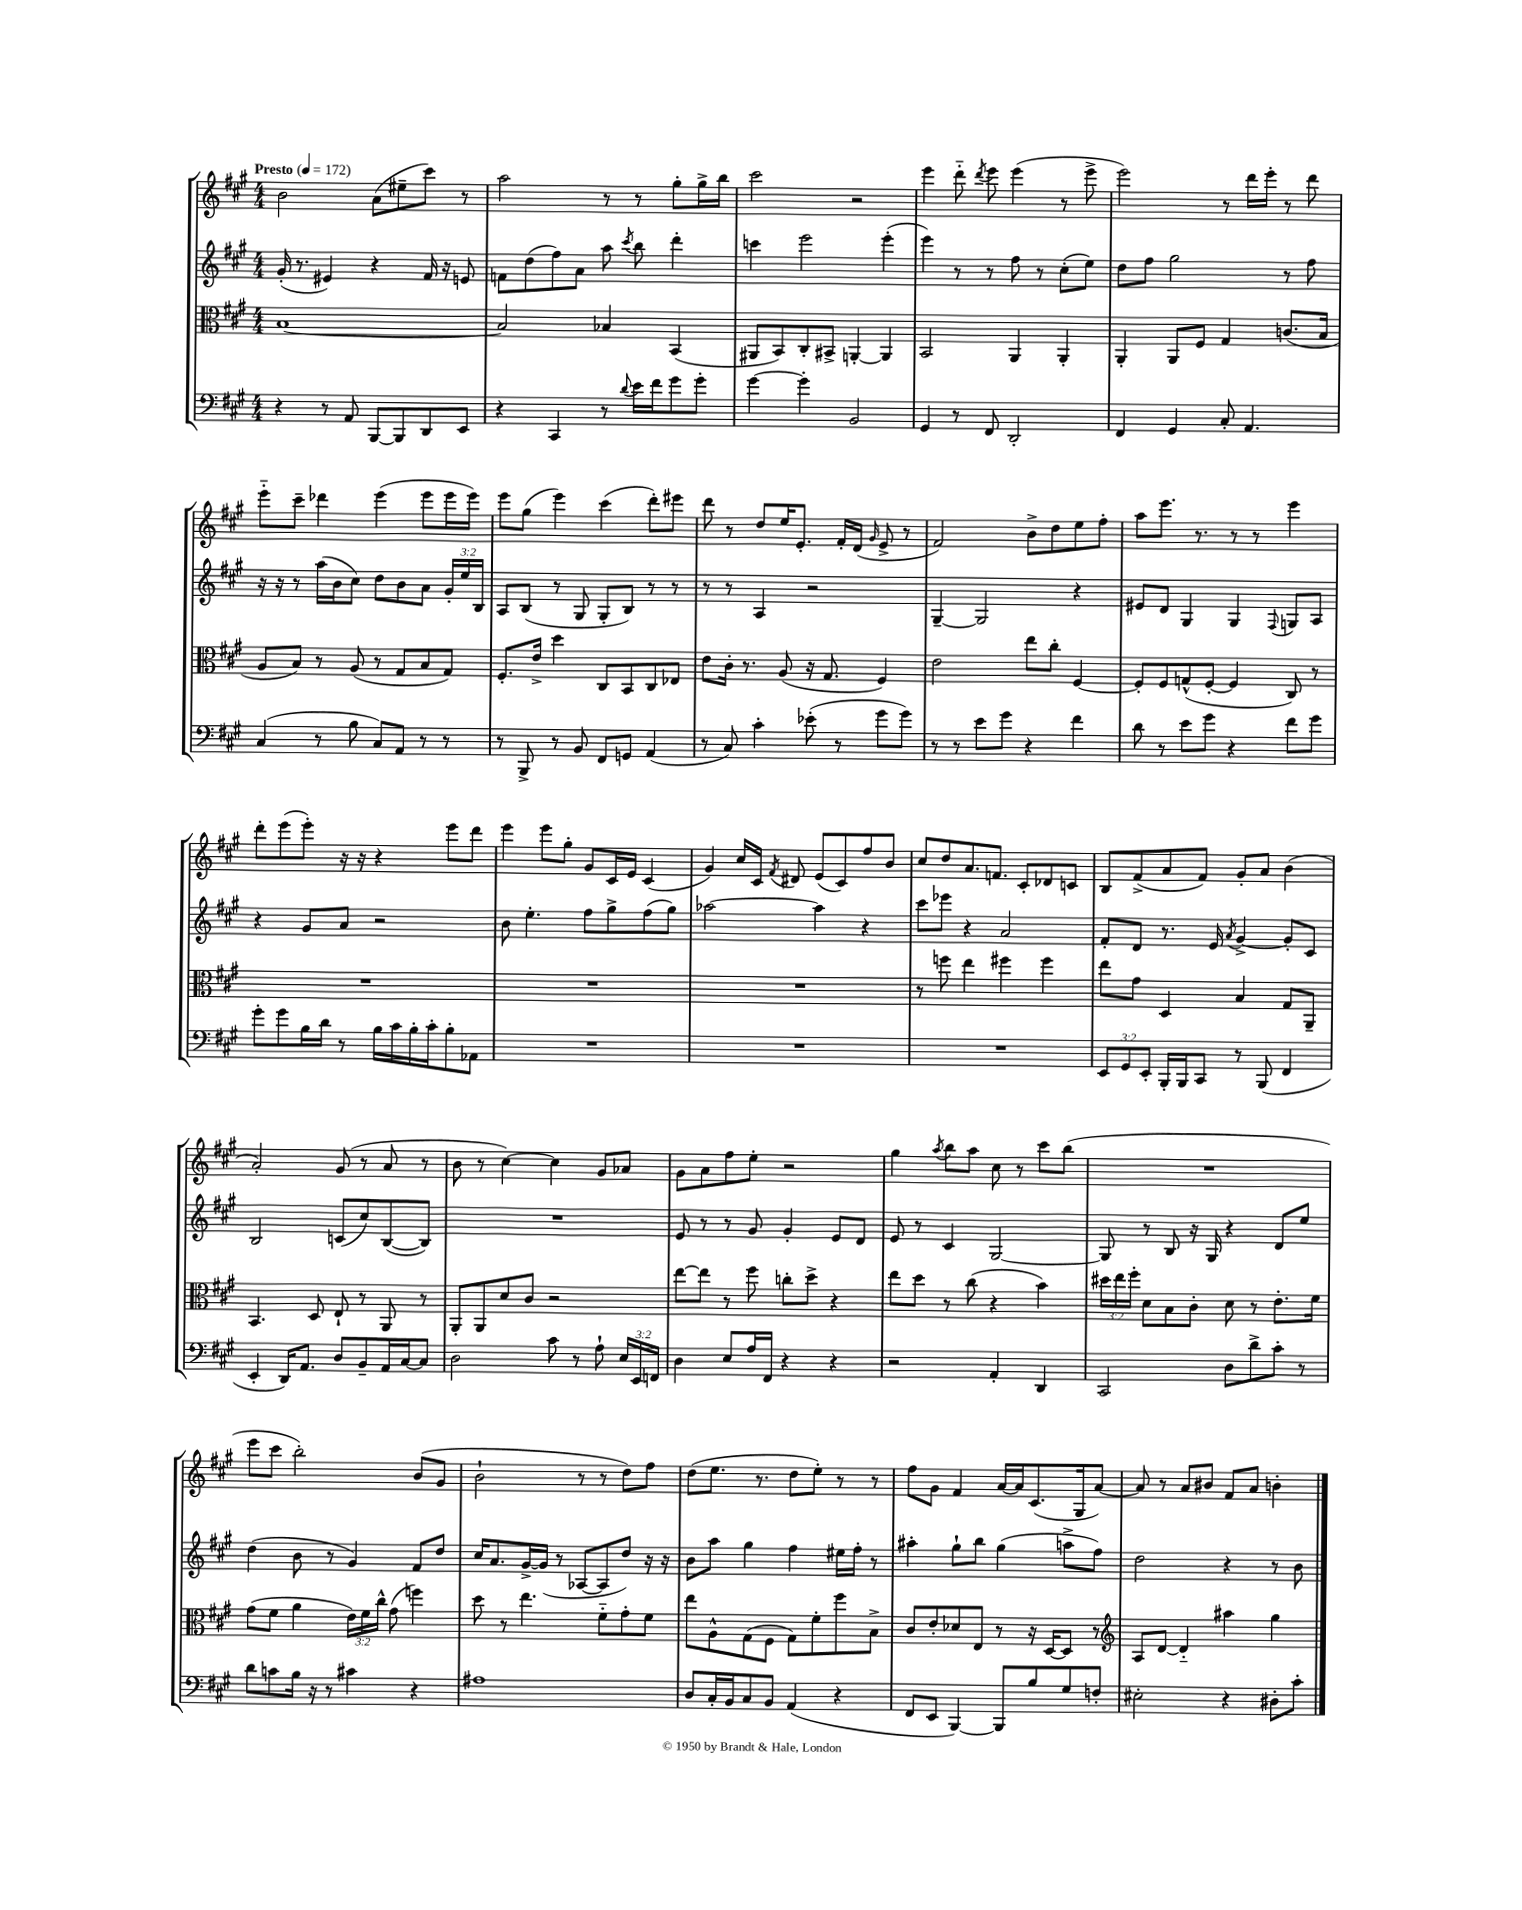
<<
\new StaffGroup <<
\new Staff = "s0" {
    \clef treble \key a \major \numericTimeSignature \time 4/4 \tempo "Presto" 4 = 172
    \autoBeamOff b'2 a'8[( eis''8-- cis'''8]) r8 |
    a''2 r8 r8 gis''8[-. gis''16-> b''16] |
    cis'''2 r2 |
    e'''4 d'''8-_ \acciaccatura { d'''8 } e'''8 e'''4( r8 e'''8-> |
    e'''2) r8 d'''16[ e'''16]-. r8 d'''8 |
    e'''8[-_ cis'''8]-- des'''4 e'''4( e'''8[ e'''16 e'''16]) |
    e'''8[ gis''8]( e'''4) cis'''4( d'''8[-.) eis'''8] |
    d'''8 r8 d''8[ e''16 e'8.]-. fis'16[-. d'16]( \grace { gis'16 } e'8-> r8 |
    fis'2) b'8[-> d''8 e''8 fis''8]-. |
    a''8[ e'''8.] r8. r8 r8 e'''4 |
    d'''8[-. e'''8( e'''8]-.) r16 r16 r4 e'''8[ d'''8] |
    e'''4 e'''8[ gis''8]-. gis'8[ cis'16 e'16] cis'4( |
    gis'4) cis''16[ cis'16] \acciaccatura { fis'8 } dis'8 e'8[( cis'8) fis''8 b'8] |
    cis''8[ d''8 a'8. f'8.] cis'8[-. des'8 c'8] |
    b8[ fis'8->( a'8 fis'8]) gis'8[-. a'8] b'4( |
    a'2-.) gis'8( r8 a'8 r8 |
    b'8 r8 cis''4~) cis''4 gis'8[ aes'8] |
    gis'8[ a'8 fis''8 e''8]-. r2 |
    gis''4 \acciaccatura { a''8 } b''8[ a''8] cis''8 r8 cis'''8[ b''8]( |
    R1 |
    e'''8[ cis'''8] b''2-.) b'8[( gis'8] |
    b'2-! r8 r8 d''8[) fis''8] |
    d''8[( e''8.] r8. d''8[ e''8]-.) r8 r8 |
    fis''8[ gis'8] fis'4 a'16[~ a'16 cis'8.( gis16 a'8]~) |
    a'8 r8 a'8[ bis'8] fis'8[ a'8] b'4-. \bar "|." |
}
\new Staff = "s1" {
    \clef treble \key a \major \numericTimeSignature \time 4/4 \override Staff.TupletNumber.text = #tuplet-number::calc-fraction-text
    \autoBeamOff gis'16-.( r8. eis'4) r4 fis'16 r16 e'8 |
    f'8[ d''8( fis''8) a'8] a''8 \acciaccatura { cis'''8 } b''8 d'''4-. |
    c'''4 e'''2 e'''4-.( |
    e'''4) r8 r8 fis''8 r8 cis''8[-.( e''8]) |
    d''8[ fis''8] gis''2 r8 fis''8 |
    r16 r16 r8 a''16[( b'16 cis''8]) d''8[ b'8 a'8] \tuplet 3/2 { gis'16[-. e''16 b16] } |
    a8[ b8]( r8 gis8 gis8[-. b8]) r8 r8 |
    r8 r8 a4 r2 |
    gis4~-- gis2 r4 |
    eis'8[ d'8] gis4 gis4 \appoggiatura { fis8 } g8[ a8] |
    r4 gis'8[ a'8] r2 |
    b'8 e''4.-. fis''8[ gis''8-> fis''8( gis''8]) |
    aes''2~ aes''4 r4 |
    cis'''8[ ees'''8] r4 a'2 |
    fis'8[-. d'8] r8. e'16 \acciaccatura { a'8 } gis'4~-> gis'8[-. cis'8] |
    b2 c'8[( cis''8) b8~( b8]) |
    R1 |
    e'8 r8 r8 gis'8 gis'4-. e'8[ d'8] |
    e'8 r8 cis'4 gis2~ |
    gis8 r8 b8 r16 gis16 r4 d'8[ e''8] |
    d''4( b'8 r8 gis'4) fis'8[ d''8] |
    cis''16[ a'8. gis'16~-> gis'16]( r8 aes8[~ aes8 d''8]) r16 r16 |
    b'8[ a''8] gis''4 fis''4 eis''16[ fis''16]-. r8 |
    ais''4-. gis''8[-! b''8] gis''4( a''8[-> fis''8]) |
    d''2 r4 r8 b'8 \bar "|." |
}
\new Staff = "s2" {
    \clef alto \key a \major \numericTimeSignature \time 4/4 \override Staff.TupletNumber.text = #tuplet-number::calc-fraction-text
    \autoBeamOff b1~ |
    b2 bes4 b,4( |
    ais,8[ b,8) cis8-. bis,8]-> a,4~-. a,4 |
    b,2 a,4 a,4-. |
    a,4-. a,8[ fis8] gis4 c'8.[( b16] |
    a8[ b8]) r8 a8( r8 gis8[ b8 gis8]) |
    fis8.[-. e'16]-> d''4 cis8[ b,8 cis8 ees8] |
    e'8[ cis'16]-. r8. a8( r16 gis8. fis4) |
    e'2 e''8[ cis''8]-. fis4~ |
    fis8[-. fis8 g8-^( fis8]~-. fis4 cis8) r8 |
    R1 |
    R1 |
    R1 |
    r8 f''8 e''4 fis''4 fis''4 |
    e''8[ gis'8] d4 b4 gis8[ a,8]-- |
    b,4. d8 e8-! r8 a,8 r8 |
    a,8[-. a,8 d'8 cis'8] r2 |
    e''8[~ e''8] r8 fis''8 c''8[-. d''8]-> r4 |
    e''8[ d''8] r8 cis''8( r4 b'4) |
    \tuplet 3/2 { dis''16[ e''16 fis''16]-. } d'8[ b8 cis'8]-. d'8 r8 e'8.[-. fis'16] |
    gis'8[( fis'8] a'4 \tuplet 3/2 { e'16[) fis'16 cis''16]-^ } gis'8( f''4) |
    d''8 r8 e''4. fis'8[-_ gis'8-. fis'8] |
    e''8[ a8-^ gis8( fis8] gis8[) fis'8-. fis''8 b8]-> |
    cis'8[ e'8-. des'8 e8] r8 r16 d16[~ d8] r8 |
    \clef treble a8[ d'8]~ d'4-_ ais''4 gis''4 \bar "|." |
}
\new Staff = "s3" {
    \clef bass \key a \major \numericTimeSignature \time 4/4 \override Staff.TupletNumber.text = #tuplet-number::calc-fraction-text
    \autoBeamOff r4 r8 a,8 b,,8[~ b,,8 d,8 e,8] |
    r4 cis,4 r8 \appoggiatura { d'8 } e'16[ fis'16 gis'8 gis'8]-. |
    gis'4~ gis'4-. b,2 |
    gis,4 r8 fis,8 d,2-. |
    fis,4 gis,4 cis8-. a,4. |
    cis4( r8 b8 cis8[) a,8] r8 r8 |
    r8 b,,8-> r8 b,8 fis,8[ g,8] a,4( |
    r8 cis8) cis'4-. ees'8-.( r8 gis'8[ gis'8]) |
    r8 r8 e'8[ gis'8] r4 fis'4 |
    d'8 r8 e'8[ gis'8] r4 fis'8[ gis'8] |
    gis'8[-. gis'8 b16 d'16] r8 b16[ cis'16 b16-. cis'16-. b8-. aes,8] |
    R1 |
    R1 |
    R1 |
    \tuplet 3/2 { e,8[ gis,8 e,8]-. } b,,16[-. b,,16 cis,8] r8 b,,8( fis,4 |
    e,4-. d,16[) a,8.] d8[ b,8-- a,16 cis16~ cis8] |
    d2 cis'8 r8 a8-! \tuplet 3/2 { e16[ e,16 f,16] } |
    d4 e8[ a16 fis,16] r4 r4 |
    r2 a,4-. d,4 |
    cis,2 d8[ d'8-> cis'8]-. r8 |
    d'8[ c'8 b16] r16 r8 cis'4 r4 |
    ais1 |
    d8[ cis16-. b,16 cis8 b,8] a,4( r4 |
    fis,8[ e,8] b,,4~) b,,8[ b8 gis8 f8]-. |
    eis2-. r4 dis8[-. cis'8]-. \bar "|." |
}
>>
>>
\layout { \context { \Score \remove "Bar_number_engraver" } }
